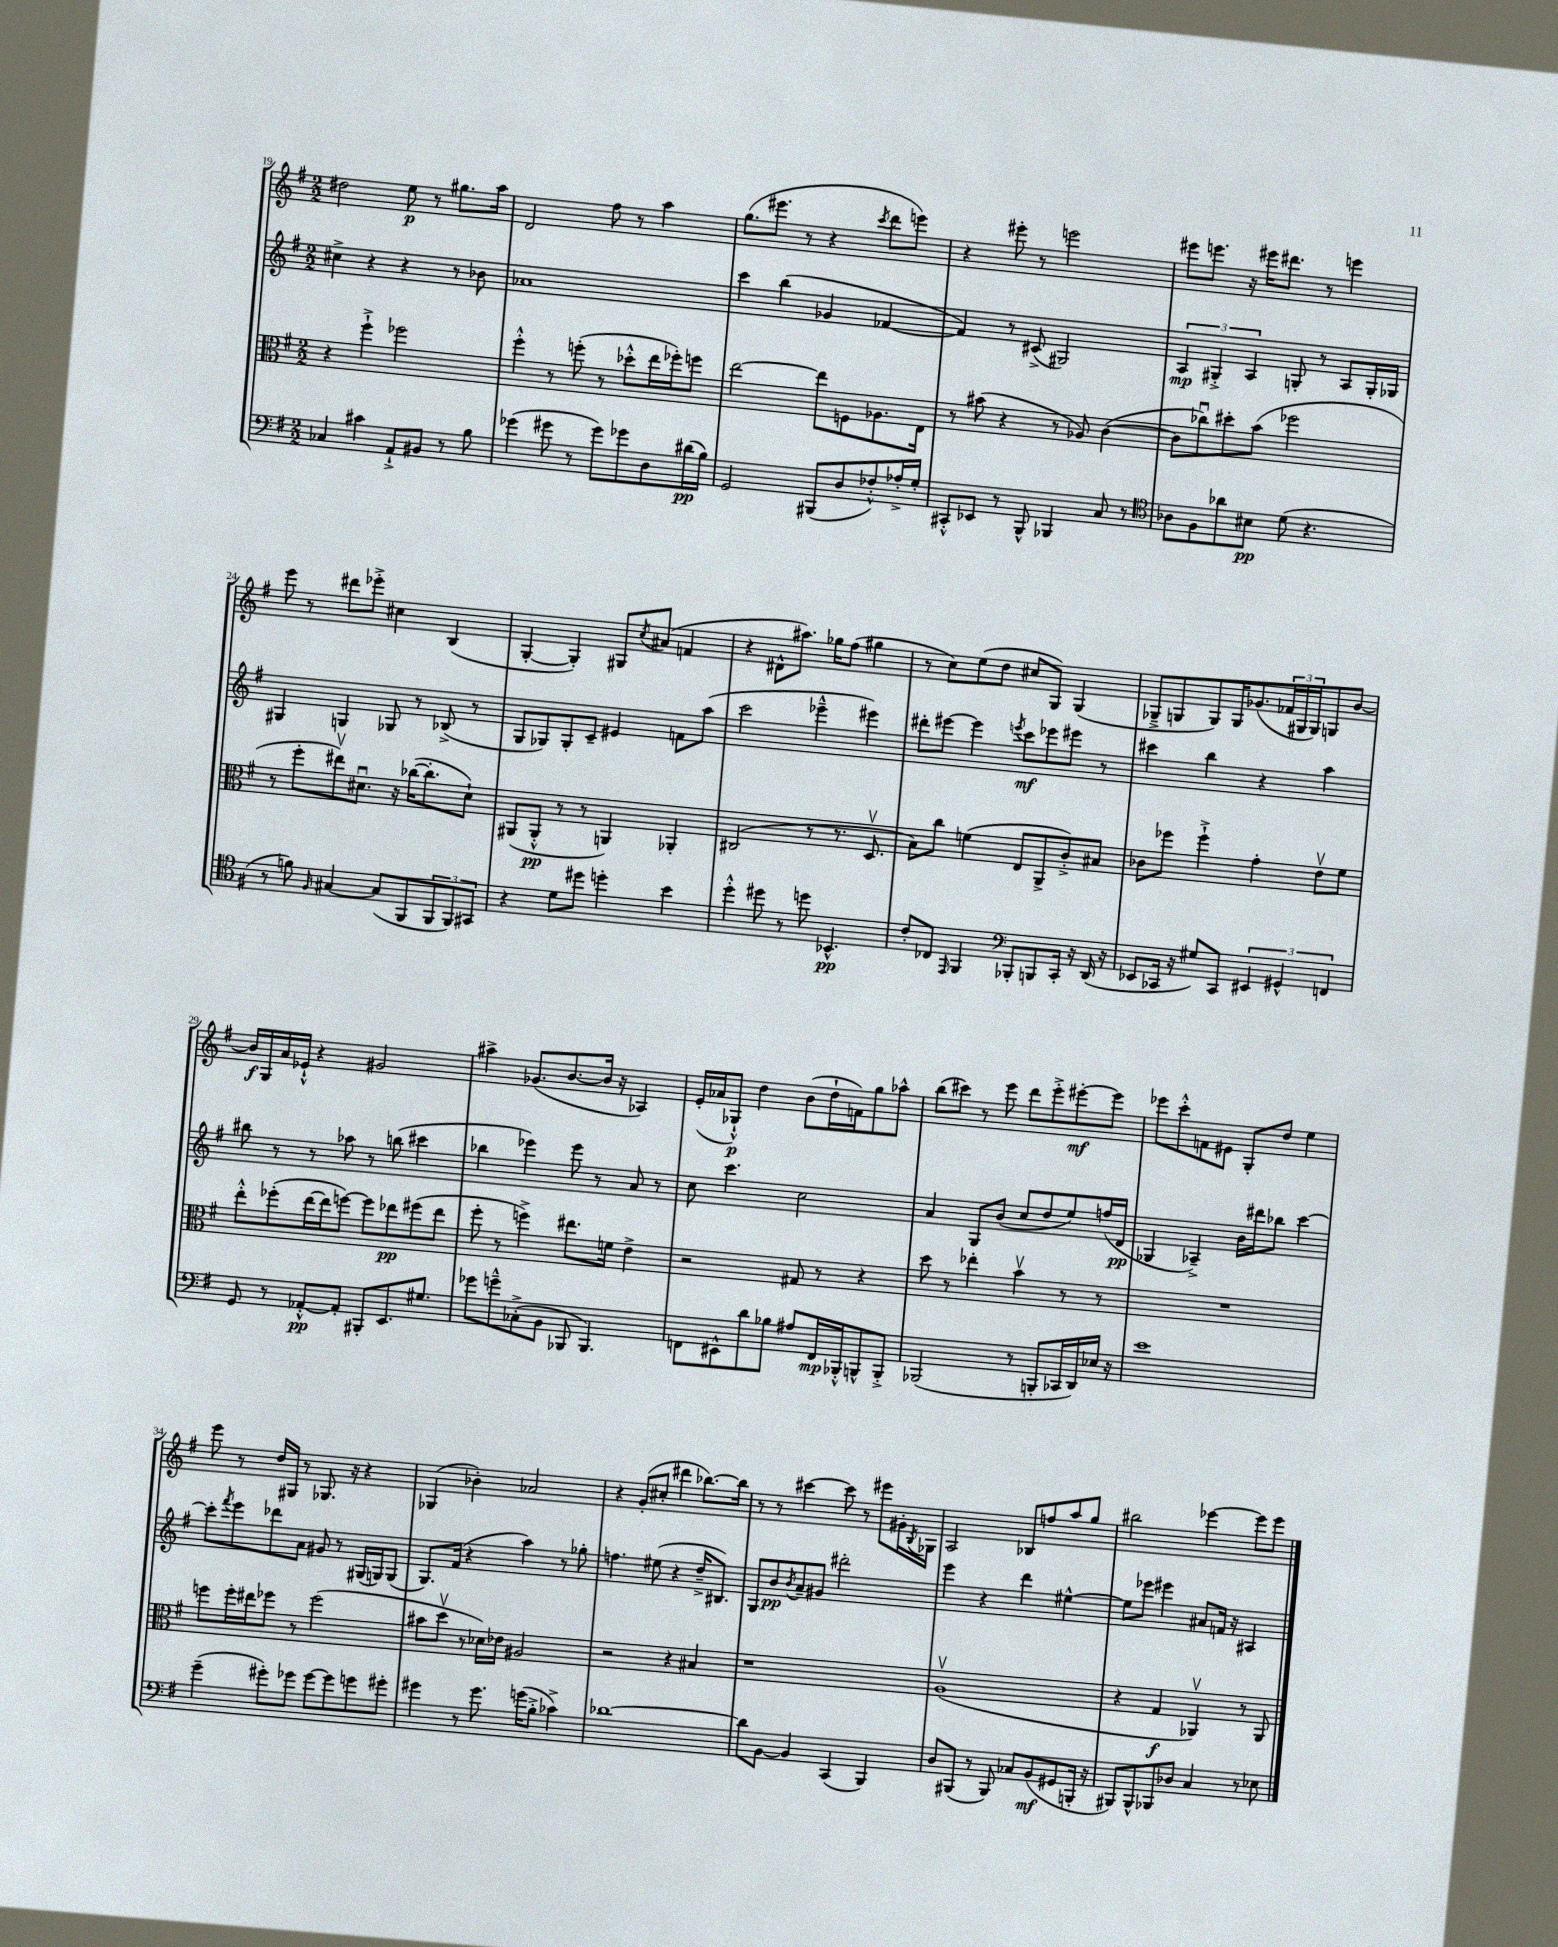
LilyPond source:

<<
\new StaffGroup <<
\new Staff = "s0" {
    \clef treble \key g \major \numericTimeSignature \time 2/2
    dis''2 e''8\p r8 gis''8. a''16 |
    d'2 fis''8 r8 a''4 |
    g''8.( eis'''8. r8 r4 \acciaccatura { c'''8 } d'''8 e'''8) |
    r4 eis'''8-. r8 e'''2 |
    eis'''8 e'''8. r16 eis'''16 dis'''8. r8 e'''4 |
    e'''8 r8 dis'''8 ees'''8-.-> cis''4 b4( |
    g4~-. g4-.) gis8 \acciaccatura { c''8 } ais'8( f'4 |
    r4 dis'8-^ ais''8.) ges''16 fis''8( gis''4 |
    r8 c''8) e''8( d''8 cis''8 g8) g4( |
    ges8---> g8 g8) g16 ges'8.( \tuplet 3/2 { fes'16 gis16 gis16) } g8 b'8~ |
    b'16\f g16 a'16 ees'16-!-^ r4 gis'2 |
    ais''4-> ges'8.( b'8.~ b'16 r16 aes4) |
    e'16-.( aes'16 ges8-!-^\p) d''4 b'8( d''16-! f'16) g''8 aes''8-^ |
    b''8( cis'''8) r8 e'''8 d'''8 e'''8-.-> eis'''8~-.\mf eis'''8 |
    ees'''8 c'''8-.-^ f'8 eis'8 g8-. d''8 e''4 |
    e'''8 r8 d''16 gis16 r8 ges8. r16 r4 |
    ges4( bes'4-.) aes'2 |
    r4 g'8-.( cis''8-. dis'''4 bes''8.~) bes''16 |
    r8 r8 cis'''4~ cis'''8 r8 eis'''8 gis'16-. \acciaccatura { b8 } ges16 |
    a2 bes8 f''8 a''8 g''8 |
    bis''2 ees'''4~ ees'''8 ees'''8 \bar "|." |
}
\new Staff = "s1" {
    \clef treble \key g \major \numericTimeSignature \time 2/2
    cis''4-> r4 r4 r8 bes'8 |
    aes'1 |
    c'''4 b''4( ges'4 fes'4~ |
    fes'4) r8 cis'8->( gis2) |
    \tuplet 3/2 { a4\mp gis4-.-> a4 } g8-. r8 a8 g16-. ges16 |
    gis4 g4 ges8 r8 bes8->( r8 |
    g8 ges8) ges8-. c'8-- eis'4 f'8 a''8( |
    c'''2 ees'''4---^ eis'''4) |
    dis'''8-. eis'''8~ eis'''4 \acciaccatura { e'''8 } c'''8\mf ees'''8 eis'''8 r8 |
    cis'''4 b''4 r4 a''4 |
    bis''8 r8 r8 aes''8 r8 b''8( cis'''4 |
    bes''4 ees'''4) ees'''8 r8 a'8 r8 |
    c''8 c'''4. c''2 |
    a'4 g8 b'8( c''8 d''8 e''8) f''16( d'16\pp |
    ges4 aes4--->) b'16 dis'''16 bes''8 c'''4~ |
    c'''8-. \acciaccatura { fis'''8 } e'''8 des'''8 a'8 gis'8 r8 gis16( g16) g8( |
    g8.) fis'16( r4 a''4) r8 ges''8-. |
    f''4. eis''8( r4 d''16---> bis8.) |
    g8 b'8\pp \acciaccatura { b'8 } a'8-- gis'8 dis'''2-. |
    e'''4 r4 d'''4 eis''4~-^ |
    eis''8 ees'''8 eis'''4 ais'8 f'16 r16 ais4 \bar "|." |
}
\new Staff = "s2" {
    \clef alto \key g \major \numericTimeSignature \time 2/2
    r4 fis''4-!-> fes''2 |
    fis''4-.-^ r8 f''8-.( r8 des''8-.-^ e''16 fes''16-.) f''8 |
    e''2~ e''8 f8 aes8. e16 |
    r8 bis'8( r4 r8 aes8) c'4~( |
    c'8 ces''8\downbow) dis''8-. b'8( fes''2 |
    r8 fis''8-. eis''8\upbow) dis'8.\downbow r16 ces''16~( ces''8.-. dis'8-!) |
    ais,8( ais,8-.-^\pp r8 r8 a,4) aes,4-. |
    cis2( r8 r8. d8.\upbow |
    b8) c''8 f'4( e8 a,8-> c'8-.->) bis8 |
    ces'8 fes''8 fes''4-!-> g'4-. e'8\upbow fis'8 |
    e''8-.-^ fes''8-.( e''16~ e''16 f''8~) f''8 ees''8\pp fis''8( ees''8 |
    fis''8-. r8 f''4->) eis''8. f'16 e'4-> |
    r2 gis8 r8 r4 |
    d''8 r8 ees''4-. b'4\upbow r8 r8 |
    R1 |
    f''8 f''16-. eis''16 fes''8 r8 fes''2( |
    bis'8 d''8\upbow r8 des'16) ees'16 ais2 |
    r2 r4 bis4 |
    r1 |
    a1\upbow( |
    r4 g4\f aes,4\upbow) r8 aes,8 \bar "|." |
}
\new Staff = "s3" {
    \clef bass \key g \major \numericTimeSignature \time 2/2
    ces4 cis'4 a,8-!-> bis,8 r8 b8 |
    ges'4( gis'8 r8 gis'8) ges'8 d8 dis'16\pp( b16) |
    g,2 bis,,8( d8 fes8-.-^) aes16-.-> g16-. |
    cis,8-.-^ ees,8 r8 b,,8-^ bes,,4 c8 r8 |
    \clef tenor aes8 fis8 aes'8 bis8\pp d'8( r4. |
    r8 f'8) \grace { fis16 } gis4~ gis8( fis,8 \tuplet 3/2 { fis,8 fis,8) gis,8 } |
    r4 d'8 dis''8 d''4-. b'4 |
    d''4-.-^ dis''8 r8 d''8 bes,4.-^\pp |
    c'8-. ces8 \grace { e,16 } fis,4 \clef bass bes,,8-. b,,8 c,16-. r16 d,16( r16 |
    ees,8 ces,16 r16 gis8) ces,8 \tuplet 3/2 { eis,4 gis,4-^ f,4 } |
    g,8 r8 aes,8~-.-^\pp aes,8-. bis,,8-. e,8. gis8. |
    ges'8 g'8---^ ces8-.->( b,8 bes,,8 bes,,4.) |
    f,8 eis,8-^ d'8 bes8 ais8 f,16\mp bes,,16-.-^ b,,8-^ b,,8-.-> |
    bes,,2( r8 b,,8-. ces,16 d,16) ees16 r16 |
    e'1 |
    g'4--( gis'8-.) ges'8 ges'8~ ges'8 g'8 gis'8-. |
    gis'4 r8 gis'8. g'16( b8-.-> ces'4->) |
    des'1~ |
    des'8 b,8~ b,4 c,4( b,,4) |
    d8 bis,,8( r8 bis,,8) ces8 b,8\mf( gis,8 b,,16-. r16 |
    bis,,8) bis,,8-^ bes,,8 des8 c4 r8 ees8 \bar "|." |
}
>>
>>
\layout { \context { \Score currentBarNumber = #19 } }
